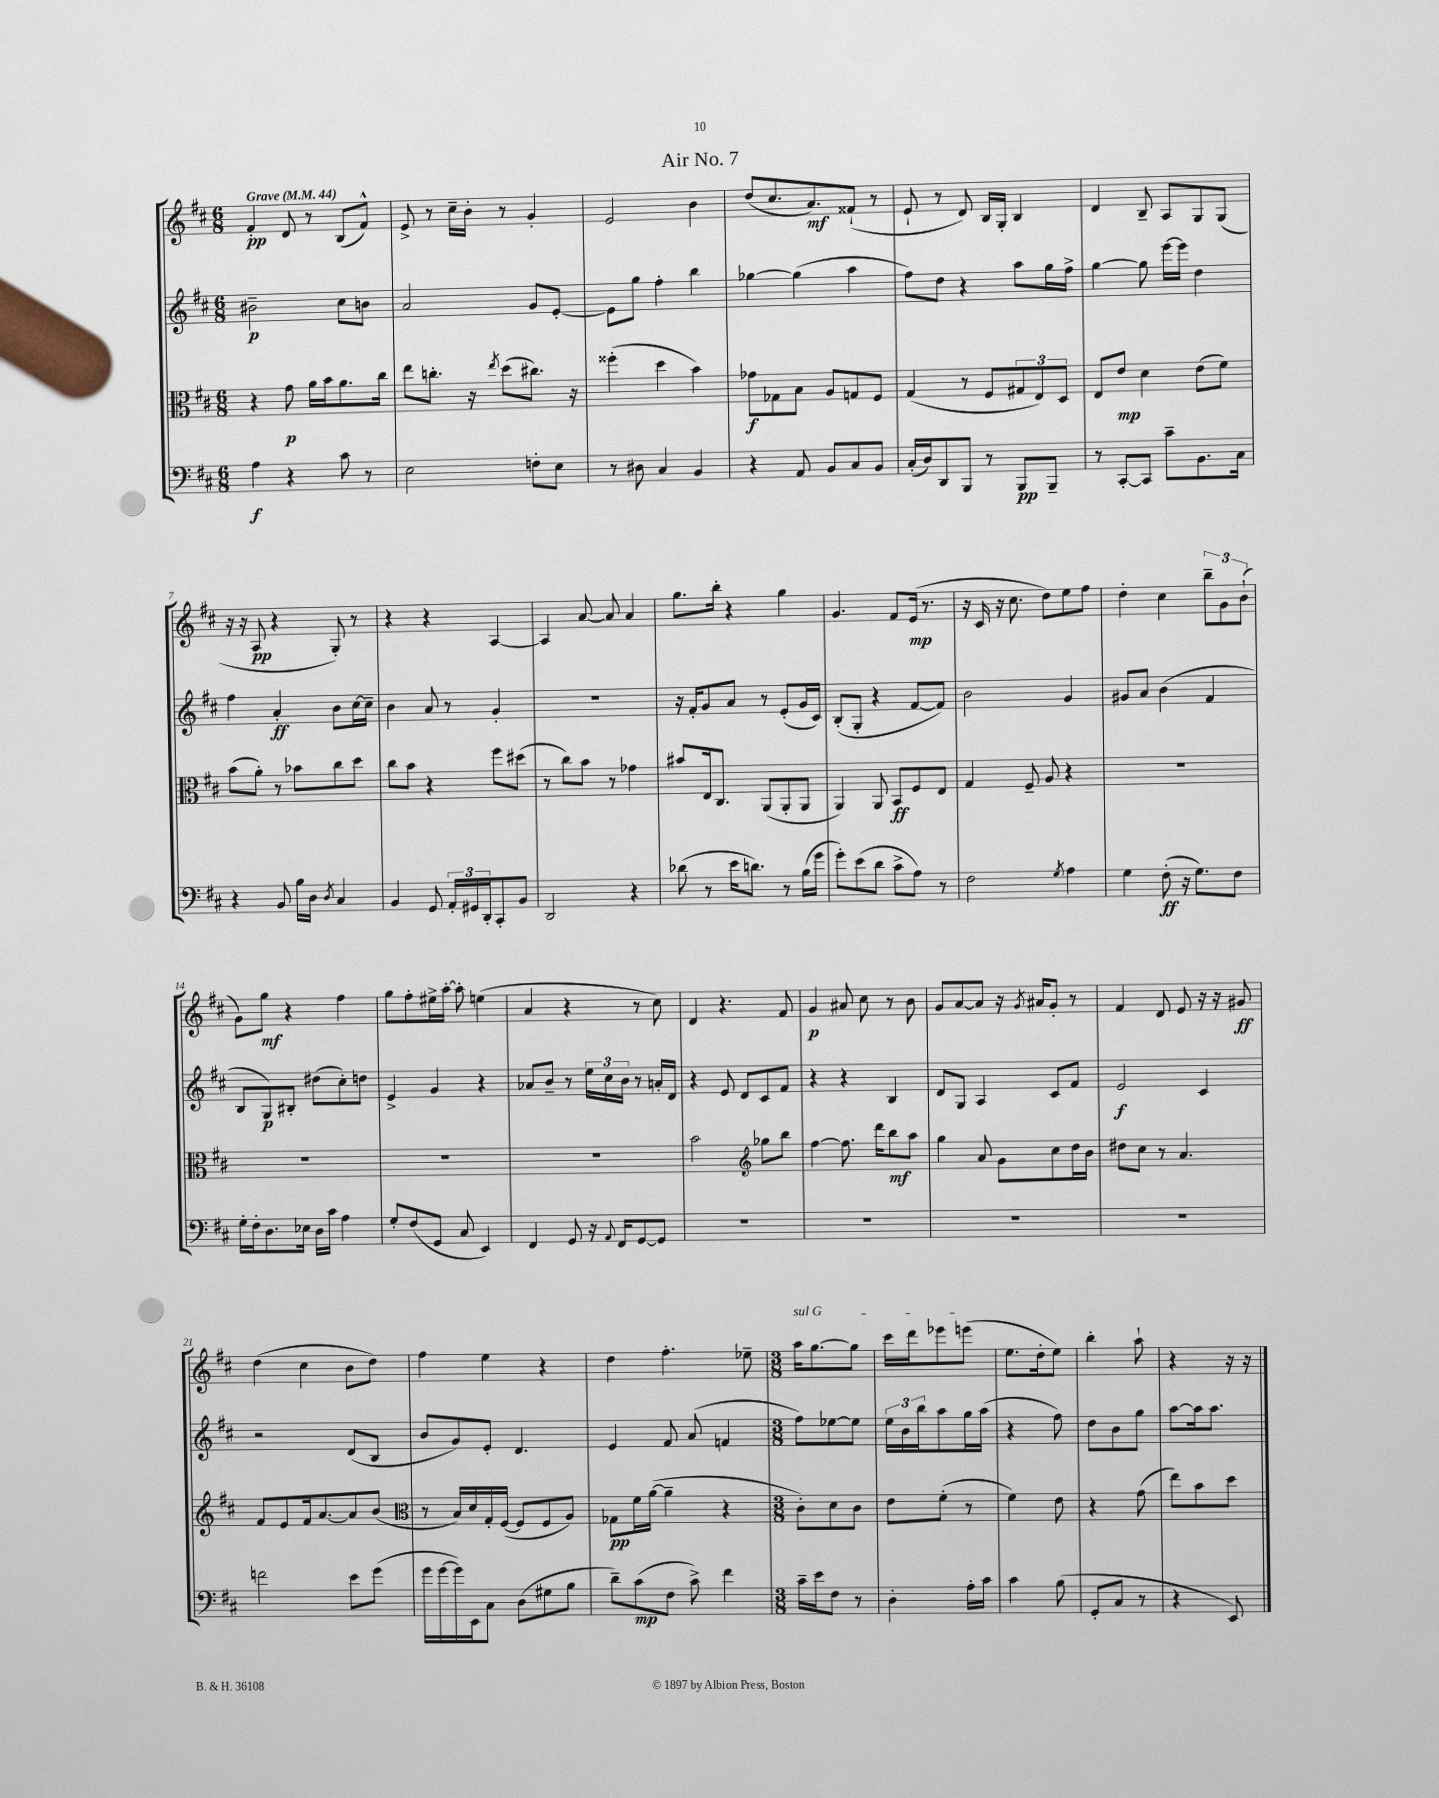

**kern	**kern	**kern	**kern
*staff4	*staff3	*staff2	*staff1
*clefF4	*clefC3	*clefG2	*clefG2
*k[f#c#]	*k[f#c#]	*k[f#c#]	*k[f#c#]
*M6/8	*M6/8	*M6/8	*M6/8
*MM44	*MM44	*MM44	*MM44
4A	4r	2b#~	4f#'
4r	8g	.	8d
.	16a	.	8r
.	16b	.	.
8c#	8.a	8cc#	(8B
8r	.	8b	8f#^^)
.	16cc#	.	.
=	=	=	=
2E	8ee	2a	8e^
.	8.cc'	.	8r
.	.	.	16cc#~
.	16r	.	16b'
.	8qee	.	.
.	(8dd	.	8r
8F'	8.cc#)	8g	4g'
8E	.	[8e'	.
.	16r	.	.
=	=	=	=
8r	(4ff##'	8e]	2e
8D#	.	8gg	.
4C#	4dd	4ff#'	.
4BB	4b)	4bb	4b
=	=	=	=
4r	8g-	[4gg-	(8dd
.	8G-	.	8.cc#
8AA	8B	(4gg-]	.
.	.	.	8.a)
8BB	8A	.	.
8C#	8G	4aa	(8f##`
8BB	8F#	.	8r
=	=	=	=
(16C#'	(4G	8ff#)	8e`
16D)	.	.	.
8DD	.	8dd	8r
8BBB	8r	4r	8d)
8r	8F#	.	16B
.	.	.	16G'
8BBB	12G#	8aa	4B
.	12E)	.	.
8BBB~	.	16gg	.
.	12D	.	.
.	.	16ff#^	.
=	=	=	=
8r	8E	[4gg	4d
[8CC#'	8e	.	.
8CC#]	4d	8gg]	8B~
8c#~	.	[16eee	8A
.	.	16eee]	.
8.BB	(8e	4dd	8G
.	8f#)	.	(8G
16C#	.	.	.
=	=	=	=
4r	(8b	4ff#	16r
.	.	.	16r
.	8a')	.	8A
8BB	8r	4a'	4r
16B	8b-	.	.
16D	.	.	.
8qD	.	.	.
4C#	8cc#	8b	8G')
.	8dd	[16cc#	8r
.	.	16cc#~]	.
=	=	=	=
4BB	8cc#	4b	4r
.	8b	.	.
8GG	4r	8a	4r
24AA'	.	8r	.
24GG#	.	.	.
24DD'	.	.	.
8CC#'	8ff#	4g'	[4A
8BB	(8dd#	.	.
=	=	=	=
2DD	8r	2.r	4A]
.	8cc#)	.	.
.	8b	.	[8a
.	8r	.	8a]
4r	4g-	.	4a
=	=	=	=
(8d-	8b#	16r	8.gg
.	.	16f#'	.
8r	16E	8g	.
.	8.C#	.	16bb'
16e	.	8a	4r
8.d)	.	.	.
.	(8AA	8r	.
8r	8AA'	(8e'	4gg
(16B	8AA	16g	.
16g	.	16c#)	.
=	=	=	=
8g')	4AA)	(8B'	4.g
(8e	.	8G'	.
8d	8AA	4r	.
8c#^	8BB	.	8f#
8A)	8F#	[8f#	(16e
.	.	.	8.r
8r	8E	8f#])	.
=	=	=	=
2F#	4G	2b	16r
.	.	.	16c#
.	.	.	16r
.	.	.	8.cc#
.	8F#~	.	.
.	8A	.	8dd)
8qG	.	.	.
4A	4r	4g	8ee
.	.	.	8ff#
=	=	=	=
4G	2.r	8g#	4dd'
.	.	8a	.
(8F#'	.	(4b	4cc#
16r	.	.	.
8.G)	.	.	.
.	.	4f#	12bb~
.	.	.	12g
8F#	.	.	.
.	.	.	(12b`
=	=	=	=
16G'	2.r	8B	8g)
16F#'	.	.	.
8.D	.	8G)	8gg
.	.	8B#'	4r
16E-	.	.	.
16D	.	(8dd#	.
16c#	.	.	.
4A	.	8cc#')	4ff#
.	.	8dd	.
=	=	=	=
8G'	2.r	4e^	8gg
(8F#	.	.	8ff#'
8GG	.	4g	16ee#^
.	.	.	[16aa'
8C#	.	.	8aa']
4EE)	.	4r	(4ee
=	=	=	=
4FF#	2.r	8a-	4a
.	.	8b~	.
8GG	.	8r	4r
16r	.	24ee	.
.	.	24cc#	.
8qqAA	.	.	.
16FF#	.	.	.
.	.	24b	.
[8GG	.	8r	8r
8GG]	.	16a'	8cc#)
.	.	16d	.
=	=	=	=
2.r	2b	4r	4d
.	.	8e	4.r
.	.	8d	.
*	*clefG2	*	*
.	8gg-	8c#	.
.	8bb	8f#	8f#
=	=	=	=
2.r	[4ff#	4r	4g
.	8.ff#]	4r	8a#
.	.	.	8cc#
.	16ddd	.	.
.	8bb	4B	8r
.	8aa	.	8b
=	=	=	=
2.r	4gg	8d	8g
.	.	8G	[8a
.	8a	4A	8a]
.	8g	.	16r
.	.	.	8qg
.	.	.	16a#
.	8cc#	8c#	8g'
.	16dd	8f#	8r
.	16b	.	.
=	=	=	=
2.r	8dd#	2e	4f#
.	8cc#	.	.
.	8r	.	8d
.	4.a	.	8e
.	.	4c#	16r
.	.	.	16r
.	.	.	8g#
=	=	=	=
2f	8f#	2r	(4dd
.	8e	.	.
.	16f#	.	4cc#
.	[8.a	.	.
8e	8a]	(8d	8b
(8g	(8b	8B	8dd)
=	=	=	=
*	*clefC3	*	*
16g	8r	8b	4ff#
[16g	.	.	.
16g])	16B)	8g)	.
16EE	16d	.	.
8C#	16G'	8e'	4ee
.	([16F#	.	.
(8D	8F#]	4.d	.
8G#	8F#	.	4r
8B	8A)	.	.
=	=	=	=
8d~)	8G-	4e	4dd
(8c#	16f#	.	.
.	([16a	.	.
8F#	4a~]	8f#	4.ff#'
8c#^)	.	(8a	.
4f#	4r	4f	.
.	.	.	8ee-~
=	=	=	=
*M3/8	*M3/8	*M3/8	*M3/8
16c#~	8c#')	8ff#)	16aa
16e	.	.	[8.gg
8F#	8d	[8ee-	.
8r	8c#	8ee-]	8gg]
=	=	=	=
4D'	8e	24ee	16ccc#
.	.	24b	.
.	.	.	16ddd
.	.	24bb	.
.	(8f#'	8aa	8eee-
16A'	8r	16gg	(8eee
16c#	.	(16aa	.
=	=	=	=
4c#	4f#)	4r	8.ee
.	.	.	16dd'
(8B	8e	8ff#)	8ee)
=	=	=	=
8GG'	4r	8dd	4bb'
8C#	.	8b	.
8r	(8g	8gg	8aa`
=	=	=	=
4r	8ee)	[8aa	4r
.	8b	16aa]	.
.	.	8.aa	.
8EE)	8dd	.	16r
.	.	.	16r
==	==	==	==
*-	*-	*-	*-
